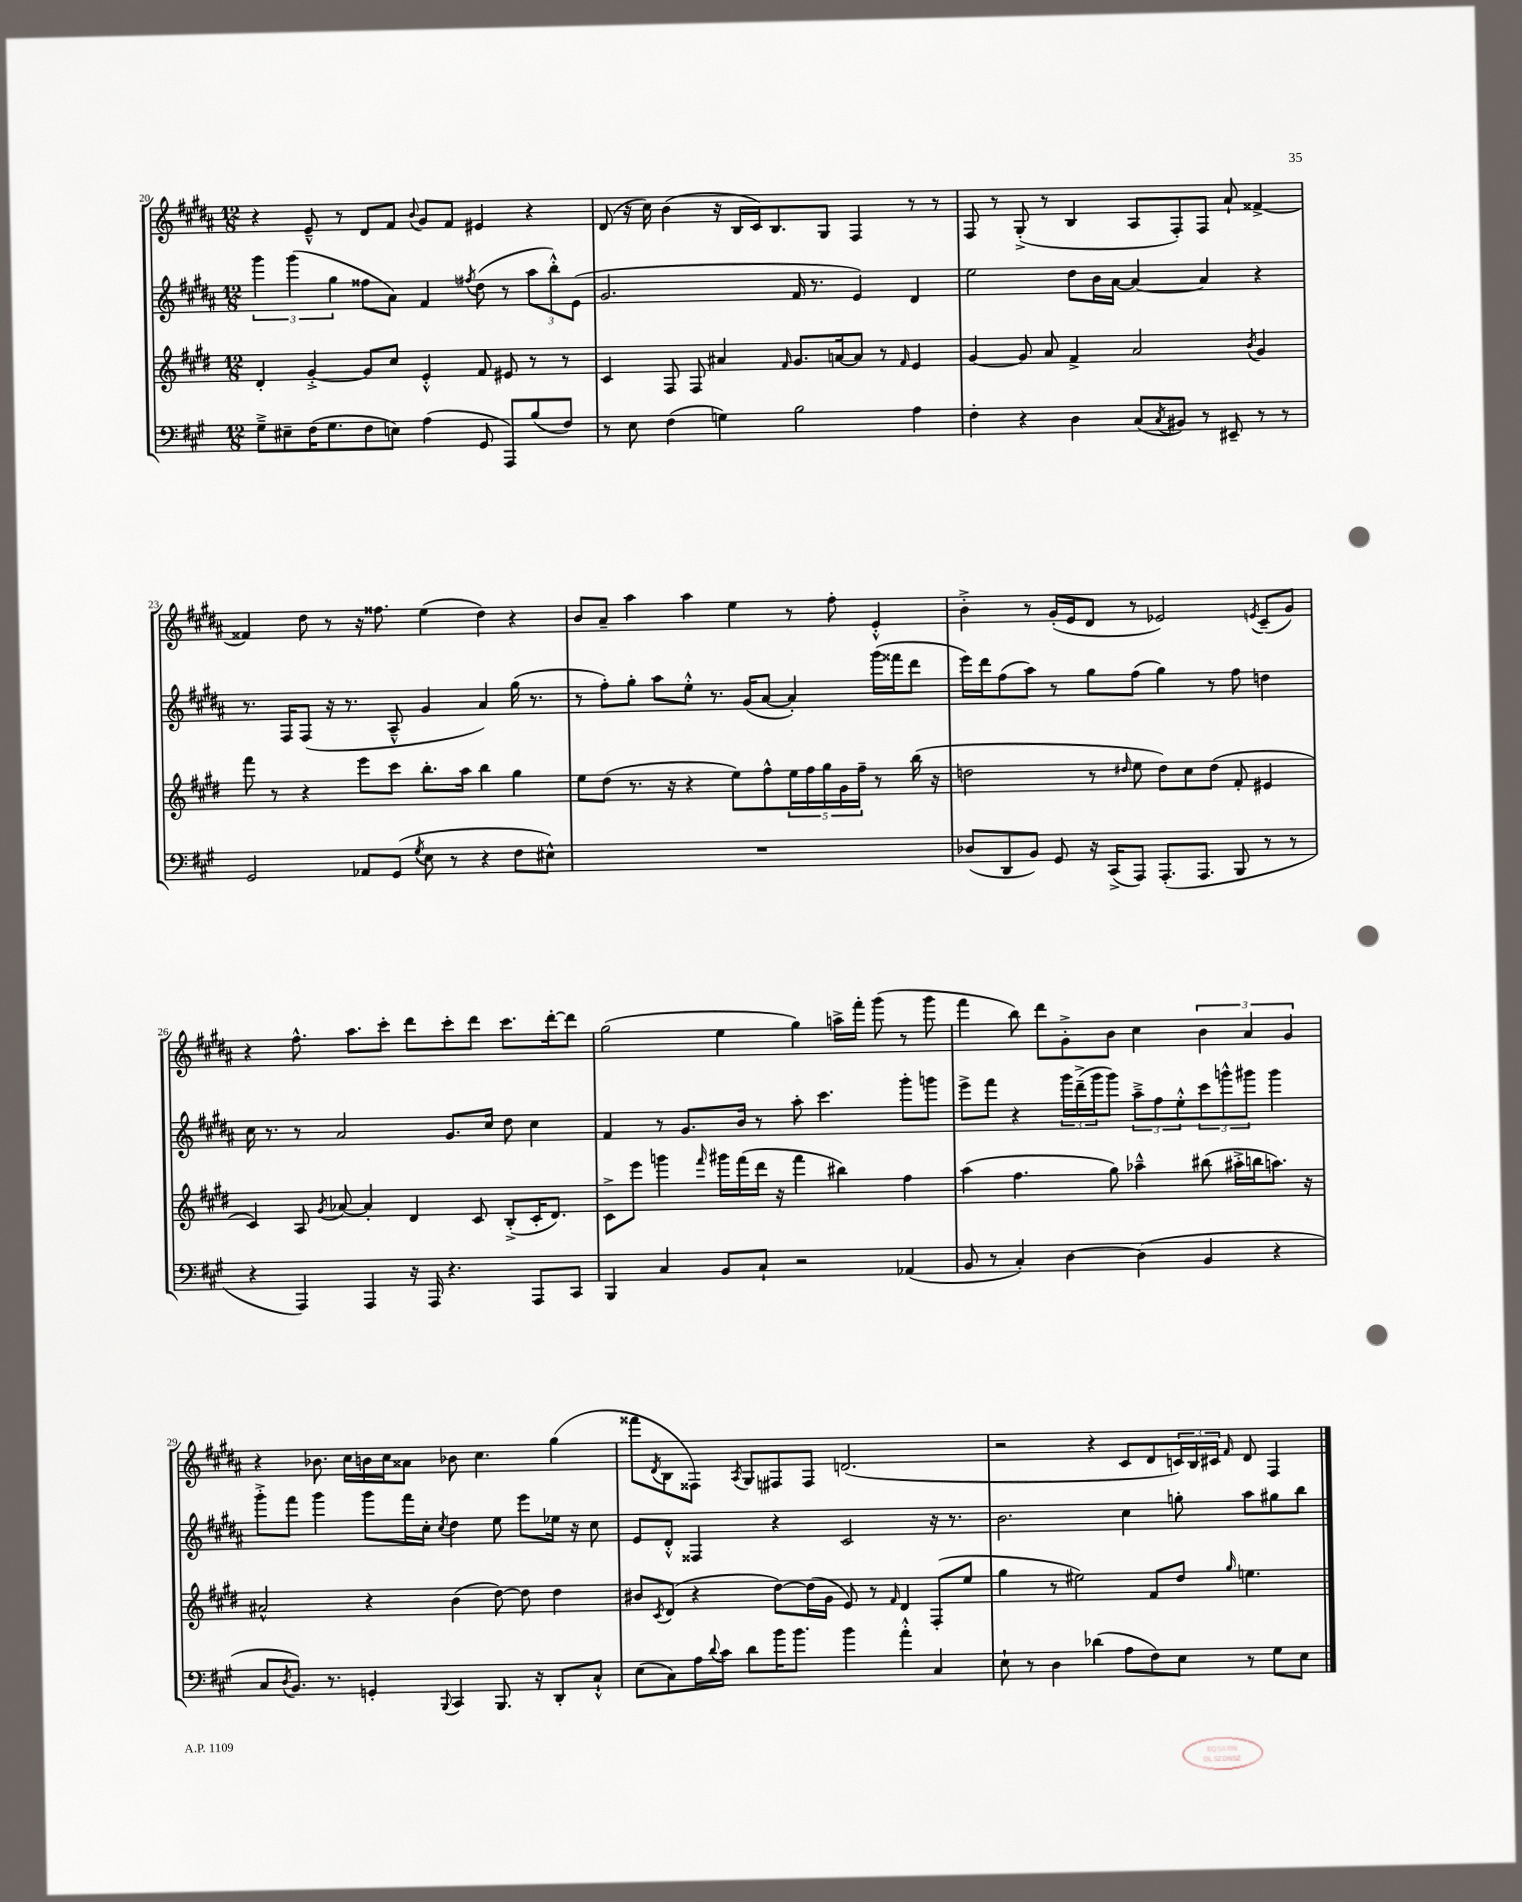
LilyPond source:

<<
\new StaffGroup <<
\new Staff = "s0" {
    \clef treble \key b \major \numericTimeSignature \time 12/8
    r4 e'8---^ r8 dis'8 fis'8 \appoggiatura { b'8 } gis'8 fis'8 eis'4 r4 |
    dis'8( r16 cis''16) b'4( r16 b16 cis'16) b8. gis8 fis4 r8 r8 |
    fis8 r8 gis8-.->( r8 b4 ais8 fis8-.) fis8 ais'8-! fisis'4~-> |
    fisis'4 dis''8 r8 r16 fisis''8. e''4( dis''4) r4 |
    b'8 ais'8-- ais''4 ais''4 e''4 r8 fis''8-. e'4-.-^ |
    b'4-.-> r8 gis'16-.( e'16 dis'8 r8 ees'2) \acciaccatura { e'8 } cis'8--( gis'8) |
    r4 fis''8.-^ ais''8. cis'''8-. dis'''8 cis'''8-. dis'''8 cis'''8. dis'''16~-. dis'''8 |
    gis''2( e''4 gis''4) a''16-> fis'''16-. gis'''8( r8 gis'''8 |
    fis'''4 b''8) dis'''8 gis'8-.-> b'8 cis''4 \tuplet 3/2 { b'4 ais'4 gis'4 } |
    r4 bes'8. cis''16 b'16 cis''16 aisis'8 bes'8 cis''4. gis''4( |
    fisis'''8 \acciaccatura { dis'8 } b8 fisis8) \acciaccatura { ais8 } gis8 fis8 fis8 d'2.( |
    r2 r4 cis'8 dis'8 \tuplet 3/2 { c'16) b16 cis'16 } \grace { fis'16 } dis'8 fis4 \bar "|." |
}
\new Staff = "s1" {
    \clef treble \key b \major \numericTimeSignature \time 12/8
    \tuplet 3/2 { gis'''4 gis'''4( gis''4 } fisis''8 ais'8) fis'4 \acciaccatura { fis''8 } dis''8( r8 \tuplet 3/2 { ais''8 b''8-.-^) e'8( } |
    gis'2. fis'16 r8. e'4) dis'4 |
    e''2 dis''8 b'16 ais'16~ ais'4~ ais'4 r4 |
    r8. fis16 fis8( r16 r8. ais8---^ gis'4 ais'4) gis''16( r8. |
    r8 fis''8-.) gis''8-. ais''8 e''8-.-^ r8. gis'16( ais'8~ ais'4-.) gis'''16( fisis'''16 dis'''8 |
    e'''16) dis'''16 fis''8( ais''8) r8 gis''8 fis''8( gis''4) r8 fis''8 d''4 |
    cis''16 r8. r8 ais'2 gis'8. cis''16 dis''8 cis''4 |
    fis'4 r8 gis'8. b'16 r8 ais''8-. cis'''4. gis'''8-. g'''8 |
    e'''8-> fis'''8 r4 \tuplet 3/2 { gis'''16 dis'''16--->( gis'''16 } gis'''8) \tuplet 3/2 { ais''8---> fis''8 e''8-.-^ } \tuplet 3/2 { cis'''8 g'''8-^ gis'''8 } gis'''4 |
    gis'''8-.-> fis'''8 gis'''4 gis'''8 fis'''16 cis''16-. \acciaccatura { cis''8 } dis''4 e''8 e'''8 ees''16 r16 cis''8 |
    e'8 dis'8-.-^ fisis4 r4 cis'2 r16 r8. |
    b'2. cis''4 g''8-. ais''8 gis''8 b''8 \bar "|." |
}
\new Staff = "s2" {
    \clef treble \key e \major \numericTimeSignature \time 12/8
    dis'4-. gis'4~-.-> gis'8 cis''8 e'4-.-^ fis'8 eis'8 r8 r8 |
    cis'4 fis8 fis8 ais'4 \grace { fis'16 } gis'8. a'16~ a'8 r8 \grace { fis'16 } e'4 |
    gis'4~ gis'8 a'8 fis'4-> a'2 \acciaccatura { b'8 } gis'4 |
    fis'''8 r8 r4 e'''8 cis'''8 b''8.-. a''16 b''4 gis''4 |
    e''8 dis''8( r8. r16 r4 e''8) fis''8-^ \tuplet 5/4 { e''16 fis''16 gis''16 gis'16 fis''16-- } r8 b''16( r16 |
    d''2 r8 \grace { dis''16 } e''8 dis''8) cis''8 dis''8( fis'8-. eis'4 |
    cis'4) a8 \acciaccatura { gis'8 } aes'8~ aes'4-. dis'4 cis'8 b8-.->( cis'16-. dis'8.) |
    cis'8-> e'''8 g'''4 \grace { fis'''16 } gis'''16 fis'''16( dis'''16 r16 fis'''4 bis''4) fis''4 |
    a''4( fis''4. gis''8) aes''4---^ bis''8( ais''16-.-> b''16 a''8.) r16 |
    ais'2-^ r4 b'4( dis''8~) dis''8 dis''4 |
    bis'8 \acciaccatura { cis'8 } dis'8( r4 dis''8~) dis''16( gis'16 e'8) r8 \grace { fis'16 } dis'4 fis8-.( e''8 |
    gis''4 r8 eis''2) fis'8 dis''8 \grace { gis''16 } e''4. \bar "|." |
}
\new Staff = "s3" {
    \clef bass \key a \major \numericTimeSignature \time 12/8
    gis8---> eis8-- fis16( gis8. fis8 e8) a4( gis,8 a,,8) b8( fis8) |
    r8 e8 fis4( g4) b2 a4 |
    fis4-. r4 d4 cis8( \acciaccatura { cis8 } bis,8) r8 eis,8-- r8 r8 |
    gis,2 aes,8 gis,8( \acciaccatura { gis8 } e8 r8 r4 fis8 eis8-^) |
    R1. |
    des8( d,8 b,8) gis,8 r16 cis,16->( a,,8) a,,8.-.( a,,8. b,,8 r8 r8 |
    r4 a,,4) a,,4 r16 a,,16 r4. a,,8 cis,8 |
    b,,4 cis4 b,8 cis8-! r2 aes,4( |
    b,8 r8 cis4-.) d4~ d4( b,4 r4 |
    cis8 \acciaccatura { d8 } b,8.) r8. g,4-. \appoggiatura { b,,8 } cis,4 b,,8. r16 d,8-. cis8-!-^ |
    e8( cis8) a16 \appoggiatura { d'8 } cis'16 d'8 b'16 b'8. b'4 a'4-.-^ cis4 |
    e8-! r8 d4 des'4( a8 fis8) e8 r8 gis8 e8 \bar "|." |
}
>>
>>
\layout { \context { \Score currentBarNumber = #20 } }
